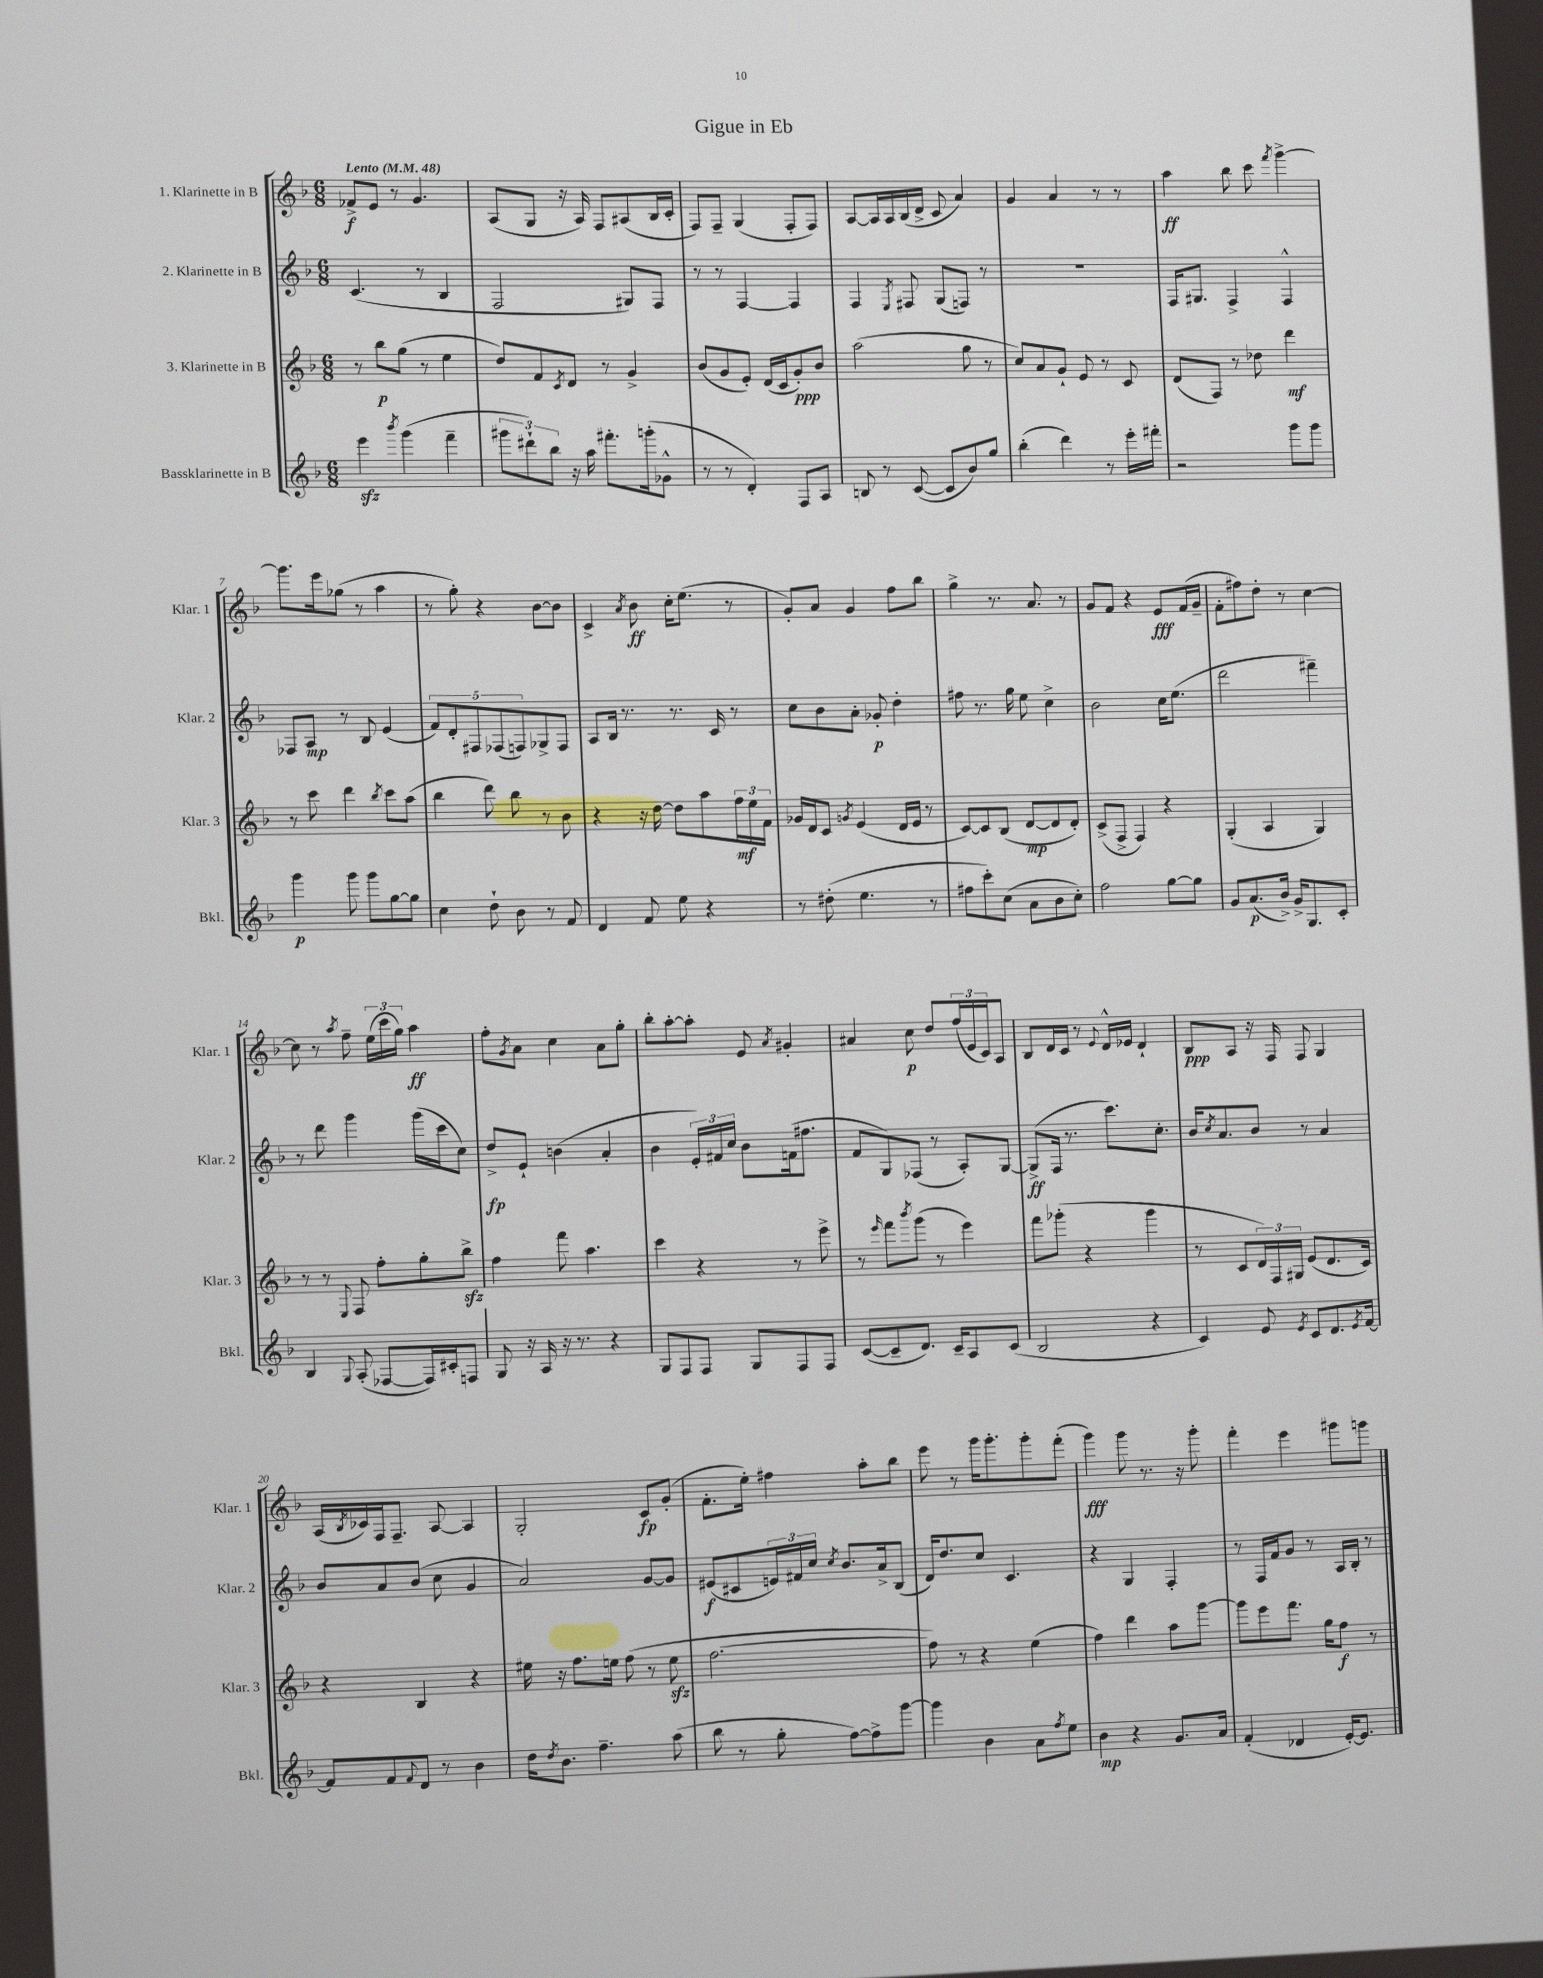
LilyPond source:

\header { title = "Gigue in Eb" }
<<
\new StaffGroup <<
\new Staff = "s0" \with { instrumentName = "1. Klarinette in B" shortInstrumentName = "Klar. 1" } {
    \clef treble \key f \major \numericTimeSignature \time 6/8 \tempo "Lento" 4 = 48
    fes'8->\f e'8 r8 g'4. |
    a8( g8 r16 a16) f8 ais8( bes16 c'16-. |
    f8) f8-- g4( f8-. f8) |
    a8~ a16 a16 bes16( d'16-> c'8 a'4) |
    g'4 a'4 r8 r8 |
    a''4\ff bes''8 c'''8 \acciaccatura { f'''8 } g'''4~-> |
    g'''8. e'''16 ges''8( r8 a''4 |
    r8 g''8-.) r4 bes'8~ bes'8 |
    c'4-> \acciaccatura { a'8 } bes'8\ff c''16-. e''8.( r8 |
    g'8-.) a'8 g'4 f''8 bes''8 |
    g''4-> r8. a'8. r8 |
    g'8 f'8 r4 e'8\fff f'16( g'16-- |
    f'8-. fis''8) d''8-. r8 c''4~ |
    c''8 r8 \acciaccatura { a''8 } f''8-- \tuplet 3/2 { e''16( c'''16 g''16) } a''4\ff |
    f''8-. \acciaccatura { g'8 } a'8 c''4 a'8 g''8-. |
    bes''8-. a''8~-. a''8-. e'8 \acciaccatura { a'8 } gis'4-. |
    ais'4 c''8\p d''8 \tuplet 3/2 { f''16( e'16 c'16) } a8 |
    bes8 d'16 c'16 r8 \appoggiatura { e'8 } d'16-^ ees'16 d'4-! |
    bes8\ppp a8 r16 f16 f8 g4 |
    a16( \acciaccatura { bes8 } ces'16) f16 f8.-- a8~ a4 |
    g2-. c'8\fp g'8-.( |
    f'8.-. e''16-.) fis''4 a''8-. bes''8 |
    e'''8 r8 g'''16 g'''8.-. g'''8-. f'''8-.( |
    g'''4\fff) g'''8 r8. r16 g'''8-. |
    f'''4-. e'''4 gis'''8 g'''8 \bar "|." |
}
\new Staff = "s1" \with { instrumentName = "2. Klarinette in B" shortInstrumentName = "Klar. 2" } {
    \clef treble \key f \major \numericTimeSignature \time 6/8
    c'4.( r8 bes4 |
    f2 gis8) f8 |
    r8 r8 f4~ f4 |
    f4 \acciaccatura { e8 } fis8 g8( f8) r8 |
    R2. |
    f16 gis8. f4-> f4-^ |
    fes8 a8\mp r8 bes8 e'4( |
    \tuplet 5/4 { f'8) d'8-. fis8 fes8( f8) } ges8-> f8 |
    a8 bes16 r8. r8. c'16 r8 |
    c''8 bes'8 a'8-. ges'8-.\p d''4-. |
    fis''8 r8. g''16 e''8 c''4-> |
    bes'2 c''16 e''8.( |
    d'''2 fis'''4--) |
    r8 d'''8 g'''4 g'''16( c'''16 c''8) |
    d''8->\fp e'8-! b'4( a'4-. |
    bes'4 \tuplet 3/2 { e'16-.) fis'16 c''16 } bes'8 f'16( fis''8. |
    f'8 g8) fes8( r8 a8-.) g8~ |
    g8->\ff( f16 r8. c'''8.) c''8.-. |
    bes'16 \acciaccatura { c''8 } a'8. bes'8 r8 a'4 |
    bes'8 a'8 bes'8( c''8 g'4 |
    a'2) g'8~ g'8 |
    eis'8\f( cis'8 \tuplet 3/2 { e'16) fis'16 c''16 } \acciaccatura { c''8 } bes'8. a'16-> bes8( |
    d'16) d''8. c''8 c'4. |
    r4 g4 f4-. |
    r8 f16 f'16 g'8 r8 a16 bes16-. r8 \bar "|." |
}
\new Staff = "s2" \with { instrumentName = "3. Klarinette in B" shortInstrumentName = "Klar. 3" } {
    \clef treble \key f \major \numericTimeSignature \time 6/8
    r8 bes''8\p g''8( r8 e''4 |
    d''8) f'8 \acciaccatura { c'8 } d'8 r8 g'4-> |
    bes'8( g'8 e'8-.) d'16( c'16 g'8-.\ppp) bes'8 |
    a''2( g''8 r8 |
    c''8) a'8 g'8-! e'8 r8 c'8 |
    d'8( f8) r8 des''8 d'''4\mf |
    r8 c'''8 d'''4 \acciaccatura { bes''8 } c'''8 a''8( |
    bes''4 d'''8) bes''8 r8 bes'8 |
    r4 r16 d''16~ d''8 a''8 \tuplet 3/2 { f''16\mf e''16 f'16 } |
    ges'16 d'16 c'8 \acciaccatura { g'8 } e'4( d'16 e'16 r8 |
    c'8~) c'8 bes8( d'8~\mp d'8 d'8-.) |
    c'8->( f8-> f4) r4 |
    g4-.( a4 g4) |
    r8 r8 \appoggiatura { e8 } f8 f''8-. g''8-. bes''8->\sfz |
    f''4 f'''8 a''4. |
    c'''4 r4 r8 e'''8-> |
    r8 \grace { e'''16 } f'''8 \acciaccatura { bes'''8 } g'''8( r8 e'''4) |
    f'''8 ges'''8-.( r4 ges'''4 |
    r8 c'8 \tuplet 3/2 { d'16) f16 gis16 } e'8( d'8. c'16) |
    r4 bes4 r4 |
    eis''16 r16 f''8. e''16 f''8( r8 e''8\sfz |
    f''2.~ |
    f''8) r8 r4 e''4( |
    f''4) d'''4 a''8 g'''8~ |
    g'''8 e'''8 f'''8. g''16 f''8\f r8 \bar "|." |
}
\new Staff = "s3" \with { instrumentName = "Bassklarinette in B" shortInstrumentName = "Bkl." } {
    \clef treble \key f \major \numericTimeSignature \time 6/8
    e'''4\sfz \acciaccatura { bes'''8 } g'''4( f'''4-- |
    \tuplet 3/2 { gis'''8 dis'''8-!) bes''8 } r16 a''16 fis'''8.-. g'''16-.( ges'8-^ |
    r8 r8 d'4-.) f8 a8 |
    b8 r8 c'8~( c'8 bes'8) g''8 |
    bes''4-.( d'''4) r8 e'''16-. fis'''16-. |
    r2 g'''8 g'''8 |
    g'''4\p g'''8 g'''8 g''8~ g''8 |
    c''4 d''8-! bes'8 r8 f'8 |
    d'4 f'8 e''8 r4 |
    r8 dis''8-.( e''4. r8 |
    fis''8 c'''8-.) c''8( a'8 bes'8 c''8-.) |
    f''2 g''8~ g''8 |
    g'8 a'8.\p( bes'16->) g'16-> g8. c'8-. |
    bes4 \appoggiatura { g8 } a8-.( fes8~ fes16) cis'16-. f8 |
    g8 r16 a16 r16 r8. r4 |
    g8 f8 f8 g8 f8 f8 |
    c'8~( c'8-- d'8.) c'16-- a8 c'8( |
    bes2 r4 |
    c'4) e'8 \acciaccatura { e'8 } c'8 d'8. \acciaccatura { e'8 } f'16~ |
    f'8 f'8 \appoggiatura { f'8 } d'8 r8 bes'4 |
    d''16 \acciaccatura { d''8 } bes'8. f''4.-- a''8( |
    bes''8 r8 g''8-. f''8~) f''8-> g'''8~ |
    g'''4 bes'4 a'8 \acciaccatura { f''8 } e''8 |
    bes'4\mp r4 g'8. a'16 |
    f'4-.( des'4 e'16~-.) e'8. \bar "|." |
}
>>
>>
